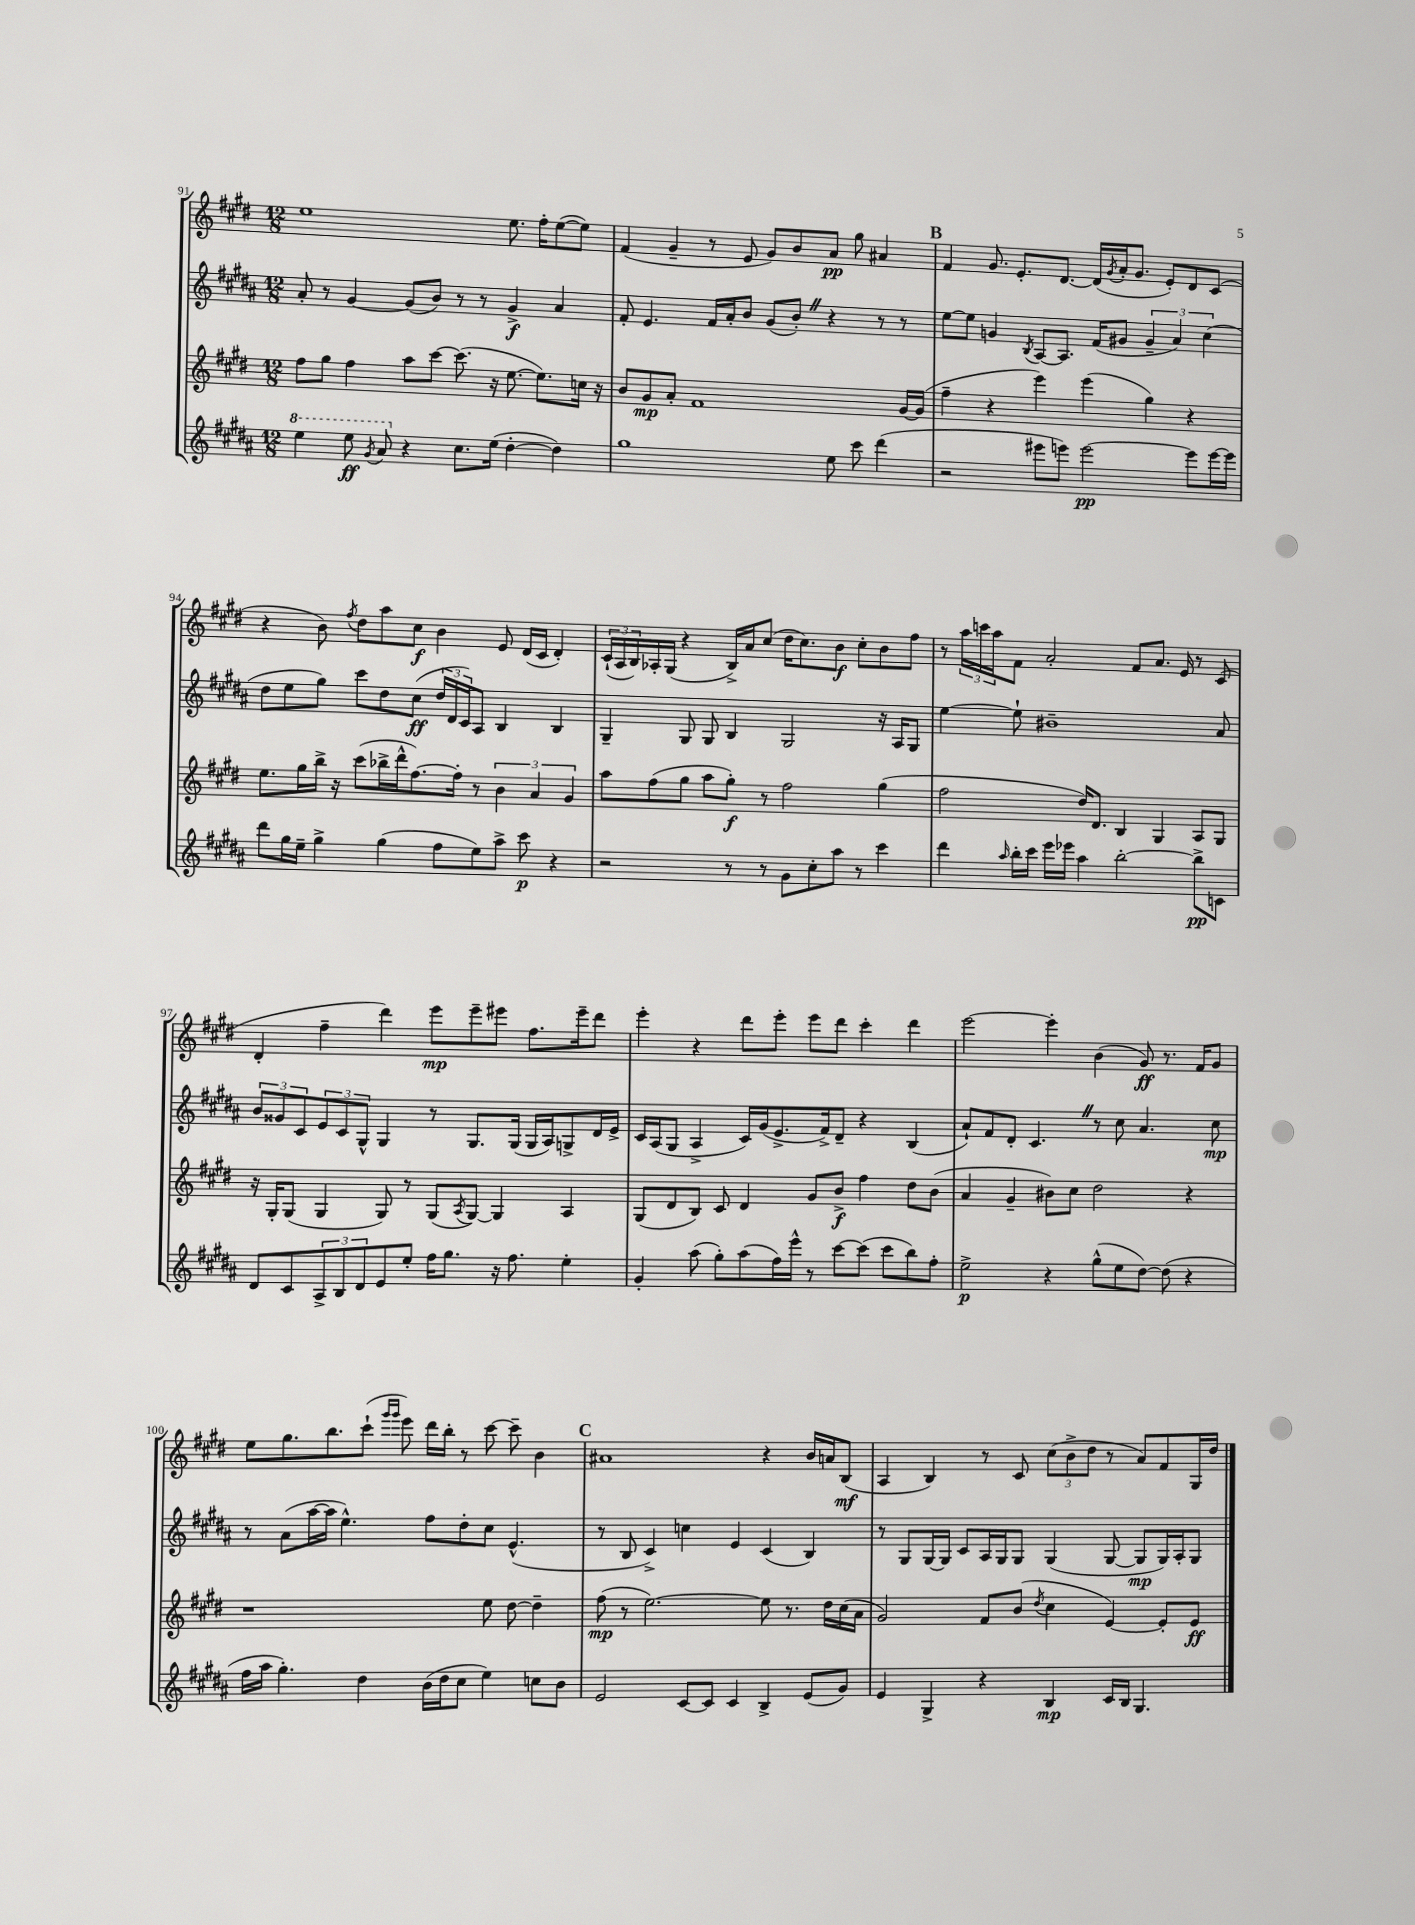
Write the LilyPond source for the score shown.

<<
\new StaffGroup <<
\new Staff = "s0" {
    \clef treble \key e \major \numericTimeSignature \time 12/8
    e''1 e''8. fis''16-. e''8~( e''8) |
    fis'4( gis'4-- r8 e'8 gis'8) b'8 a'8\pp gis''8 ais'4 |
    \mark \markup { \bold "B" } fis'4 gis'8. e'8.-. dis'8.~ dis'16( \acciaccatura { gis'8 } a'16-. gis'8. e'8-.) dis'8 cis'8( |
    r4 b'8) \acciaccatura { fis''8 } dis''8 a''8 cis''8\f b'4 e'8 dis'16( cis'16 dis'4-.) |
    \tuplet 3/2 { cis'16-!( a16 b16) } aes16-. gis16( r4 b16->) a'16 cis''8( dis''16 cis''8.) b'8\f cis''8-. b'8 fis''8 |
    r8 \tuplet 3/2 { a''16 c'''16 a''16 } fis'8 a'2-. fis'8 a'8. e'16 r8 cis'8( |
    dis'4-. fis''4-- dis'''4) e'''8\mp e'''8-- eis'''8 fis''8. eis'''16-- dis'''8 |
    e'''4-. r4 dis'''8 e'''8-. e'''8 dis'''8 cis'''4-. dis'''4 |
    e'''2~ e'''4-. b'4( gis'8\ff) r8. fis'16 gis'8 |
    e''8 gis''8. b''8. cis'''8-!( \grace { gis'''16 gis'''16 } e'''8) dis'''16 b''16-. r8 cis'''8~ cis'''8-- b'4 |
    \mark \markup { \bold "C" } ais'1 r4 b'16 a'16 b8\mf( |
    a4 b4) r8 cis'8 \tuplet 3/2 { cis''8( b'8-> dis''8 } r8 a'8) fis'8 gis16 dis''16 \bar "|." |
}
\new Staff = "s1" {
    \clef treble \key b \major \numericTimeSignature \time 12/8
    ais'8-. r8 gis'4~ gis'8( b'8) r8 r8 gis'4->\f ais'4 |
    fis'8-. e'4. fis'16 ais'16-. b'8 gis'8( b'8-.) \once \override BreathingSign.text = \markup { \musicglyph "scripts.caesura.straight" } \breathe r4 r8 r8 |
    \mark \markup { \bold "B" } e''8~ e''8 g'4 \acciaccatura { b8 } ais8~ ais8. fis'16( gis'8 \tuplet 3/2 { gis'4-- ais'4) cis''4( } |
    dis''8 e''8 gis''8) cis'''8 dis''8 cis''8\ff( \tuplet 3/2 { dis''16 dis'16 cis'16) } ais8 b4 b4 |
    gis4-- gis8 gis8 b4 gis2 r16 ais16 gis8 |
    e''4~ e''8-! bis'1-- ais'8 |
    \tuplet 3/2 { b'8 gisis'8 cis'8 } \tuplet 3/2 { e'8 cis'8 gis8-^ } gis4 r8 gis8. gis16( gis16 ais16) g8-> dis'16 e'16-> |
    cis'16 ais16( gis8 ais4-> cis'16) gis'16( e'8.-> fis'16->) dis'8-- r4 b4( |
    ais'8-!) fis'8 dis'8-. cis'4. \once \override BreathingSign.text = \markup { \musicglyph "scripts.caesura.straight" } \breathe r8 cis''8 ais'4. cis''8\mp |
    r8 ais'8( ais''16~ ais''16 e''4.-^) fis''8 dis''8-. cis''8 e'4.-^( |
    \mark \markup { \bold "C" } r8 b8 cis'4->) c''4 e'4 cis'4( b4) |
    r8 gis8 gis16~ gis16 cis'8 ais16 gis16 gis8 gis4( gis8~ gis8\mp gis16) ais16-. gis8 \bar "|." |
}
\new Staff = "s2" {
    \clef treble \key e \major \numericTimeSignature \time 12/8
    fis''8 gis''8 fis''4 a''8 cis'''8~ cis'''8.( r16 e''8.~ e''8.) c''16 r16 |
    b'8 gis'8\mp a'8-. fis'1 gis'16~ gis'16( |
    \mark \markup { \bold "B" } fis''4-- r4 e'''4) e'''4( gis''4) r4 |
    e''8. gis''16 b''16-> r16 cis'''8( bes''16-> dis'''16-^ fis''8.~) fis''16-. r8 \tuplet 3/2 { b'4 a'4 gis'4 } |
    a''8 fis''8( gis''8 a''8 gis''8-.\f) r8 fis''2 gis''4( |
    fis''2 dis''16) dis'8. b4 gis4 a8 gis8 |
    r16 gis16-. gis8( gis4 gis8) r8 gis8( \acciaccatura { a8 } gis8~) gis4 a4 |
    gis8( dis'8 b8) cis'8 dis'4 gis'8 b'8->\f fis''4 dis''8 b'8( |
    a'4 gis'4-- bis'8) cis''8 dis''2 r4 |
    r1 e''8 dis''8~ dis''4-- |
    \mark \markup { \bold "C" } fis''8\mp( r8 e''2.~) e''8 r8. dis''16 cis''16( a'16 |
    gis'2) fis'8 b'8( \acciaccatura { dis''8 } cis''4 e'4~) e'8-. e'8\ff \bar "|." |
}
\new Staff = "s3" {
    \clef treble \key b \major \numericTimeSignature \time 12/8
    \ottava #1 e'''4 e'''8\ff \acciaccatura { gis''8 } ais''8 \ottava #0 r4 cis''8. e''16( dis''4~-. dis''4) |
    gis''1 e''8 cis'''8 dis'''4( |
    \mark \markup { \bold "B" } r2 eis'''8 e'''8) e'''2~\pp e'''8 e'''16~ e'''16 |
    dis'''8 gis''16 e''16-- gis''4-> gis''4( fis''8 e''8) ais''8-> cis'''8\p r4 |
    r2 r8 r8 gis'8 cis''8-. ais''8 r8 cis'''4 |
    dis'''4 \grace { ais''16 } b''16-. cis'''16 e'''16 ees'''16 ais''4 b''2~-. b''8->\pp c'8 |
    dis'8 cis'8 \tuplet 3/2 { ais8-> b8 dis'8 } e'8 e''8-. fis''16 gis''8. r16 fis''8. e''4-. |
    gis'4-. ais''8( gis''8-.) ais''8( fis''16) e'''16-^ r8 cis'''8~ cis'''8( cis'''8 b''8) fis''8-. |
    e''2->\p r4 gis''8-^( e''8 dis''8~) dis''8( r4 |
    fis''16 ais''16 gis''4.-.) dis''4 b'16( dis''16 cis''8 e''4) c''8 b'8 |
    \mark \markup { \bold "C" } e'2 cis'8~ cis'8 cis'4 b4-> e'8( gis'8) |
    e'4 gis4-> r4 b4\mp cis'16 b16 gis4. \bar "|." |
}
>>
>>
\layout { \context { \Score currentBarNumber = #91 } }
